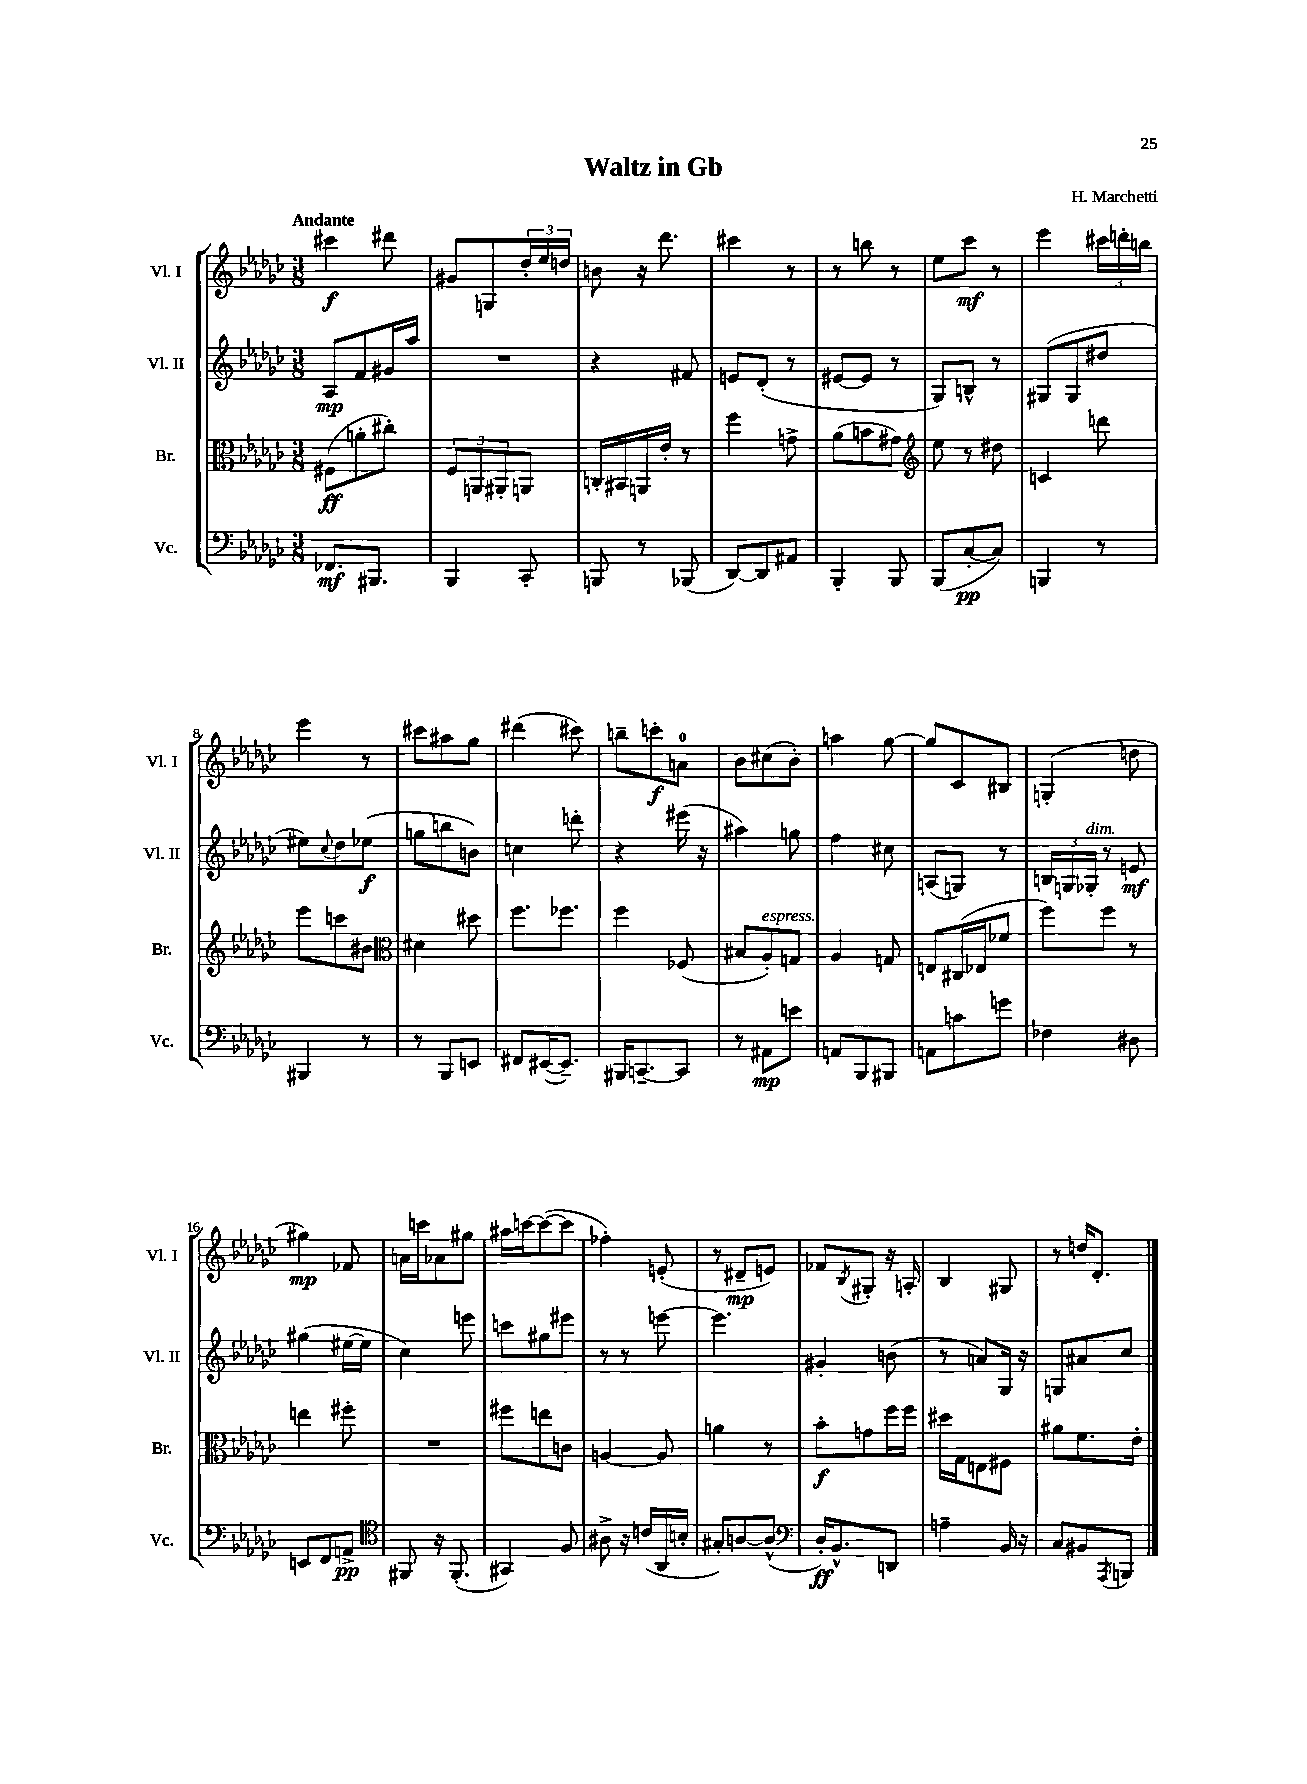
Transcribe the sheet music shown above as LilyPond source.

\header { title = "Waltz in Gb" composer = "H. Marchetti" }
<<
\new StaffGroup <<
\new Staff = "s0" \with { instrumentName = "Vl. I" shortInstrumentName = "Vl. I" } {
    \clef treble \key ges \major \numericTimeSignature \time 3/8 \tempo "Andante"
    cis'''4\f dis'''8 |
    gis'8 g8 \tuplet 3/2 { des''16-. ees''16 d''16 } |
    b'8 r16 des'''8. |
    cis'''4 r8 |
    r8 b''8 r8 |
    ees''8 ces'''8\mf r8 |
    ees'''4 \tuplet 3/2 { cis'''16 d'''16-. b''16 } |
    ees'''4 r8 |
    cis'''8 ais''8 ges''8 |
    dis'''4( cis'''8) |
    b''8-- c'''8-.\f a'8-0 |
    bes'8 cis''8( bes'8-.) |
    a''4 ges''8~ |
    ges''8 ces'8 bis8 |
    g4-.( d''8 |
    gis''4\mp) fes'8 |
    a'16 c'''16 aes'8 gis''8 |
    ais''16 c'''16~ c'''8~( c'''8 |
    fes''4-.) e'8-.( |
    r8 dis'8--\mp e'8) |
    fes'8 \acciaccatura { bes8 } gis8-. r16 a16-. |
    bes4 gis8 |
    r8 d''16 des'8.-. \bar "|." |
}
\new Staff = "s1" \with { instrumentName = "Vl. II" shortInstrumentName = "Vl. II" } {
    \clef treble \key ges \major \numericTimeSignature \time 3/8
    aes8\mp f'8 gis'16 aes''16 |
    R4. |
    r4 fis'8 |
    e'8 des'8-.( r8 |
    eis'8~ eis'8 r8 |
    ges8) b8-^ r8 |
    gis8( gis8 dis''8 |
    eis''8) \appoggiatura { ces''8 } des''8 ees''8\f( |
    g''8 b''8 b'8) |
    c''4 d'''8-. |
    r4 eis'''16( r16 |
    ais''4) g''8 |
    f''4 cis''8 |
    a8( g8) r8 |
    \tuplet 3/2 { b16 g16 ges16-.^\markup { \italic "dim." } } r8 e'8\mf |
    gis''4( eis''16~ eis''16 |
    ces''4) e'''8 |
    c'''8 gis''8 eis'''8 |
    r8 r8 e'''8~ |
    e'''4. |
    gis'4-. b'8( |
    r8 a'8) ges16 r16 |
    g8 ais'8 ces''8 \bar "|." |
}
\new Staff = "s2" \with { instrumentName = "Br." shortInstrumentName = "Br." } {
    \clef alto \key ges \major \numericTimeSignature \time 3/8
    fis8\ff( a'8-. cis''8-.) |
    \tuplet 3/2 { f8 a,8 ais,8-. } a,8 |
    c16-. bis,16 a,16 ees'16-. r8 |
    f''4 g'8-> |
    aes'8( b'8 gis'8) |
    \clef treble ees''8 r8 dis''8 |
    c'4 d'''8 |
    ees'''8 c'''8 bis'8 |
    \clef alto dis'4 dis''8 |
    f''8. fes''8. |
    f''4 fes8( |
    bis8 aes8-.^\markup { \italic "espress." }) g8 |
    aes4 g8 |
    e8 cis16( ees16 fes'8 |
    f''8) f''8 r8 |
    e''4 fis''8-. |
    R4. |
    fis''8 e''8 c'8 |
    a4~ a8 |
    a'4 r8 |
    bes'8-.\f g'8 f''16 f''16 |
    dis''16 ges16 e8 fis8 |
    ais'8 f'8. ees'16-. \bar "|." |
}
\new Staff = "s3" \with { instrumentName = "Vc." shortInstrumentName = "Vc." } {
    \clef bass \key ges \major \numericTimeSignature \time 3/8
    fes,8.\mf bis,,8. |
    bes,,4 ces,8-. |
    b,,8 r8 bes,,8( |
    des,8~) des,8 ais,8 |
    bes,,4-. bes,,8 |
    bes,,8( ces8~-.\pp ces8) |
    b,,4 r8 |
    bis,,4 r8 |
    r8 bes,,8 e,8 |
    fis,8 eis,16~( eis,8.--) |
    bis,,16 c,8.~-- c,8 |
    r8 ais,8\mp e'8 |
    a,8 bes,,8 bis,,8 |
    a,8 c'8 g'8 |
    fes4 dis8 |
    e,8 f,8 a,8->\pp |
    \clef tenor fis,8 r16 fis,8.-.( |
    gis,4) f8 |
    ais8-> r16 c'16( aes,16 b16-. |
    gis8-.) a8~ a8-^( |
    \clef bass des16-.\ff) bes,8.-^ d,8 |
    a4-- bes,16 r16 |
    ces8 bis,8 \acciaccatura { aes,,8 } b,,8 \bar "|." |
}
>>
>>
